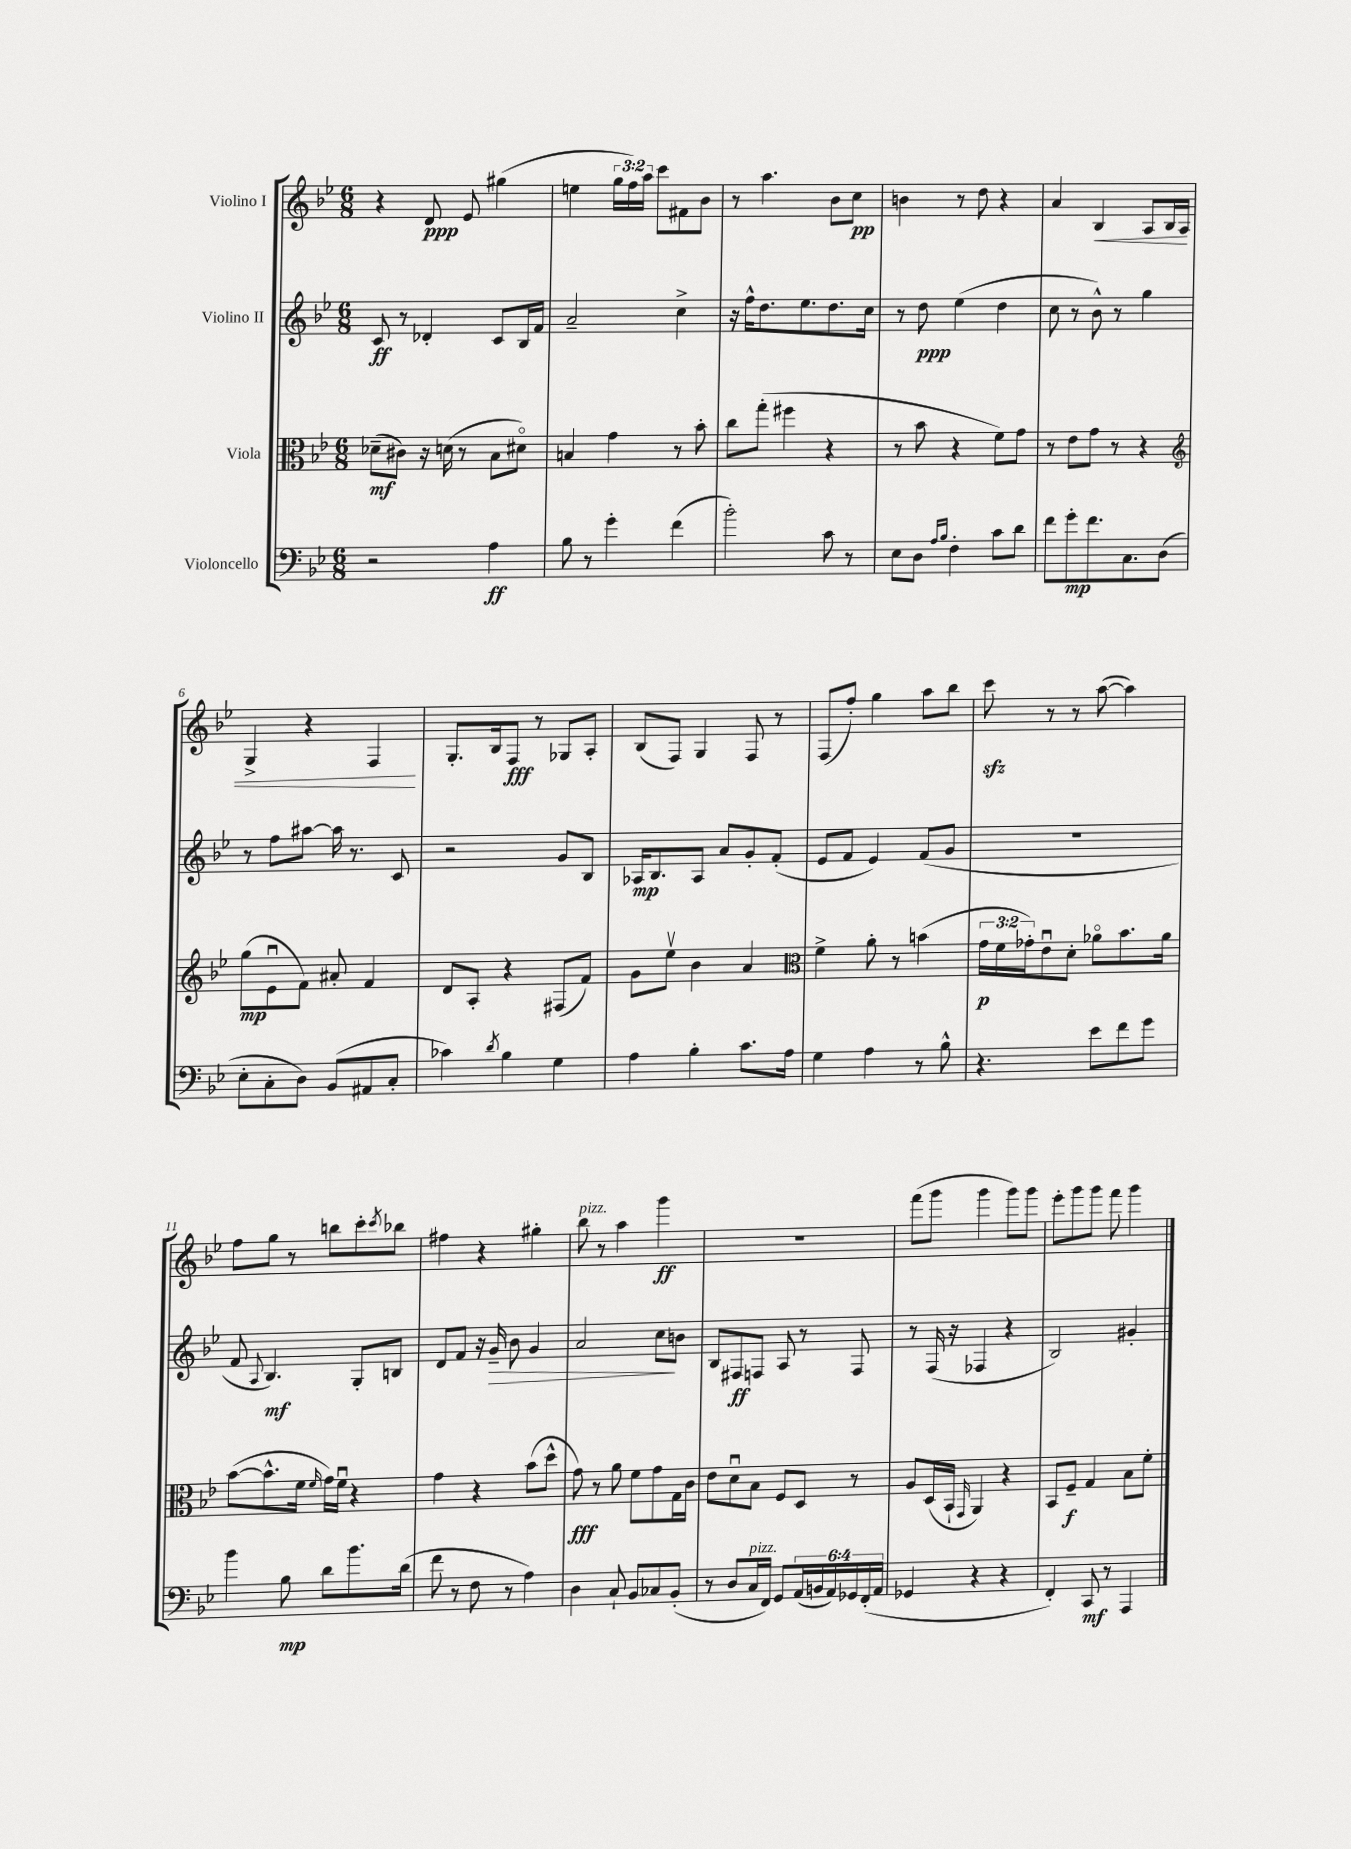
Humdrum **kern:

**kern	**dynam	**kern	**dynam	**kern	**dynam	**kern	**dynam
*part4	*part4	*part3	*part3	*part2	*part2	*part1	*part1
*staff4	*staff4	*staff3	*staff3	*staff2	*staff2	*staff1	*staff1
*I"Violoncello	*	*I"Viola	*	*I"Violino II	*	*I"Violino I	*
*clefF4	*	*clefC3	*	*clefG2	*	*clefG2	*
*k[b-e-]	*	*k[b-e-]	*	*k[b-e-]	*	*k[b-e-]	*
*M6/8	*	*M6/8	*	*M6/8	*	*M6/8	*
=1	=1	=1	=1	=1	=1	=1	=1
2r	.	(8d-X~\L	mf	8c/	ff	4r	.
.	.	8c#X\J)	.	8r	.	.	.
.	.	16r	.	4d-X'/	.	8d/	ppp
.	.	(16dn\	.	.	.	.	.
.	.	8r	.	.	.	8e-/	.
4A\	ff	8B-\L	.	8c/L	.	(4gg#X\	.
.	.	8d#X\J)	.	16B-/L	.	.	.
.	.	.	.	16f/JJ	.	.	.
=2	=2	=2	=2	=2	=2	=2	=2
8B-\	.	4Bn/	.	2a~/	.	4een\	.
8r	.	.	.	.	.	.	.
4g'\	.	4g\	.	.	.	24gg\LL	.
.	.	.	.	.	.	24ff\)	.
.	.	.	.	.	.	24aa\JJ	.
.	.	.	.	.	.	8ccc\L	.
(4f\	.	8r	.	4cc^\	.	8f#X\	.
.	.	8b-'\	.	.	.	8b-\J	.
=3	=3	=3	=3	=3	=3	=3	=3
2b-'\)	.	8cc\L	.	16r	.	8r	.
.	.	.	.	16ff^^\KL	.	.	.
.	.	(8gg'\J	.	8.dd\	.	4.aa\	.
.	.	4ff#X\	.	.	.	.	.
.	.	.	.	8.ee-\	.	.	.
8c\	.	4r	.	8.dd\	.	8b-\L	.
8r	.	.	.	.	.	8cc\J	pp
.	.	.	.	16cc\Jk	.	.	.
=4	=4	=4	=4	=4	=4	=4	=4
8E-\L	.	8r	.	8r	.	4bn\	.
8D\J	.	8b-\	.	8dd\	ppp	.	.
16qqA/LL	.	.	.	.	.	.	.
16qqB-/JJ	.	.	.	.	.	.	.
4F'\	.	4r	.	(4ee-\	.	8r	.
.	.	.	.	.	.	8dd\	.
8c\L	.	8f\L)	.	4dd\	.	4r	.
8d\J	.	8g\J	.	.	.	.	.
=5	=5	=5	=5	=5	=5	=5	=5
8f\L	.	8r	.	8cc\	.	4a/	.
8g'\	mp	8e-\L	.	8r	.	.	.
!	!	!	!	!	!	!	!LO:HP:b
8.f\	.	8g\J	.	8b-^^\)	.	4B-/	<
.	.	8r	.	8r	.	.	.
8.C\	.	.	.	.	.	.	.
.	.	4r	.	4gg\	.	8A/L	.
(8D\J	.	.	.	.	.	16B-/L	.
.	.	.	.	.	.	16A/JJ	.
!!LO:LB:g=z
=6	=6	=6	=6	=6	=6	=6	=6
*	*	*clefG2	*	*	*	*	*
8E-'\L	.	(8gg\L	mp	8r	.	4G^/	.
8C'\	.	8e-u\	.	8ff\L	.	.	.
8D\J)	.	8f\J)	.	[8aa#X\J	.	4r	.
(8BB-/L	.	8a#X'/	.	16aa#\]	.	.	.
.	.	.	.	8.r	.	.	.
8AA#X/	.	4f/	.	.	.	4F/	.
8C'/J	.	.	.	8c/	.	.	.
.	.	.	.	.	.	.	[
=7	=7	=7	=7	=7	=7	=7	=7
4c-X\)	.	8d/L	.	2r	.	8.G'/L	.
.	.	8A'/J	.	.	.	.	.
.	.	.	.	.	.	16B-/k	.
8qd/	.	.	.	.	.	.	.
4B-\	.	4r	.	.	.	8F/J	fff
.	.	.	.	.	.	8r	.
4G\	.	(8F#X/L	.	8g/L	.	8G-X/L	.
.	.	8f/J)	.	8B-/J	.	8A'/J	.
=8	=8	=8	=8	=8	=8	=8	=8
4A\	.	8g\L	.	16A-X/KL	mp	(8B-/L	.
.	.	.	.	8.B-/	.	.	.
.	.	8ee-v\J	.	.	.	8F/J)	.
4B-'\	.	4b-\	.	8A-/J	.	4G/	.
.	.	.	.	8a/L	.	.	.
8.c\L	.	4a/	.	8g'/	.	8F/	.
.	.	.	.	(8f'/J	.	8r	.
16A\Jk	.	.	.	.	.	.	.
=9	=9	=9	=9	=9	=9	=9	=9
*	*	*clefC3	*	*	*	*	*
4G\	.	4f^\	.	8e-/L	.	(8F/L	.
.	.	.	.	8f/J	.	8ff'/J)	.
4A\	.	8a'\	.	4e-/)	.	4gg\	.
.	.	8r	.	.	.	.	.
8r	.	(4bn\	.	(8f/L	.	8aa\L	.
8B-^^\	.	.	.	8g/J	.	8bb-\J	.
=10	=10	=10	=10	=10	=10	=10	=10
4.r	.	24g\LL	p	2.r	.	8ccczz\	.
.	.	24f\	.	.	.	.	.
.	.	24g-X'\J)	.	.	.	.	.
.	.	8e-u\	.	.	.	8r	.
.	.	8d'\J	.	.	.	8r	.
8e-\L	.	8a-X\L	.	.	.	([8aa\	.
8f\	.	8.b-\	.	.	.	4aa\])	.
8g\J	.	.	.	.	.	.	.
.	.	16a-\Jk	.	.	.	.	.
!!LO:LB:g=z
=11	=11	=11	=11	=11	=11	=11	=11
4b-\	.	([8b-\L	.	8f/	.	8ff\L	.
.	.	.	.	8qqA/	.	.	.
.	.	8.b-^^\]	.	4.B-/)	mf	8gg\J	.
8B-\	mp	.	.	.	.	8r	.
.	.	16f\Jk	.	.	.	.	.
.	.	16qqf/	.	.	.	.	.
8d\L	.	16g\LL)	.	.	.	8bbn\L	.
.	.	16fu\JJ	.	.	.	.	.
8.b-\	.	4r	.	8G'/L	.	8ccc'\	.
.	.	.	.	.	.	8qccc/	.
.	.	.	.	8Bn/J	.	8bb-X\J	.
(16d\Jk	.	.	.	.	.	.	.
=12	=12	=12	=12	=12	=12	=12	=12
8f\	.	4g\	.	8d/L	.	4ff#X\	.
8r	.	.	.	8f/J	.	.	.
8F\	.	4r	.	16r	.	4r	.
!	!	!	!	!	!LO:HP:b	!	!
.	.	.	.	16g~/	>	.	.
8r	.	.	.	8b-\	.	.	.
4A\)	.	(8b-\L	.	4g/	.	4gg#X'\	.
.	.	8dd^^\J	.	.	.	.	.
=13	=13	=13	=13	=13	=13	=13	=13
!	!	!	!	!	!	!LO:TX:a:i:t=pizz.	!
4D\	.	8g\)	fff	2a/	.	8bb-\	.
.	.	8r	.	.	.	8r	.
8C`/	.	8a\	.	.	.	4aa\	.
8BB-/L	.	8f\L	.	.	.	.	.
8C-X/	.	8g\	.	8cc\L	.	4ggg\	ff
(8BB-'/J	.	16G\L	.	8bn\J	]	.	.
.	.	16c\JJ	.	.	.	.	.
=14	=14	=14	=14	=14	=14	=14	=14
8r	.	8e-\L	.	8B-/L	.	2.r	.
8D/L	.	8du\	.	8F#X/	ff	.	.
!LO:TX:a:i:t=pizz.	!	!	!	!	!	!	!
16C/L	.	8B-\J	.	8Fn/J	.	.	.
16FF/JJ)	.	.	.	.	.	.	.
8GG/L	.	8F/L	.	8A/	.	.	.
(24AA/L	.	8D/J	.	8r	.	.	.
24BBn/	.	.	.	.	.	.	.
24AA/)	.	.	.	.	.	.	.
24GG-X/	.	8r	.	8F/	.	.	.
(24FF'/	.	.	.	.	.	.	.
24AA/JJ	.	.	.	.	.	.	.
=15	=15	=15	=15	=15	=15	=15	=15
4GG-X/	.	8A/L	.	8r	.	(8fff\L	.
.	.	(16D/L	.	(16F/	.	8ggg\J	.
.	.	16BB-`/JJ	.	16r	.	.	.
.	.	16qqGG/	.	.	.	.	.
4r	.	4AA/)	.	4F-X/	.	4ggg\	.
4r	.	4r	.	4r	.	8ggg\L)	.
.	.	.	.	.	.	8ggg\J	.
=16	=16	=16	=16	=16	=16	=16	=16
4FF'/)	.	8BB-/L	.	2B-/)	.	8eee-'\L	.
.	.	8F~/J	f	.	.	8ggg\	.
8CC/	mf	4G/	.	.	.	8ggg\J	.
8r	.	.	.	.	.	8fff\	.
4AAA/	.	8B-\L	.	4g#X'/	.	4ggg\	.
.	.	8f'\J	.	.	.	.	.
==	==	==	==	==	==	==	==
*-	*-	*-	*-	*-	*-	*-	*-
